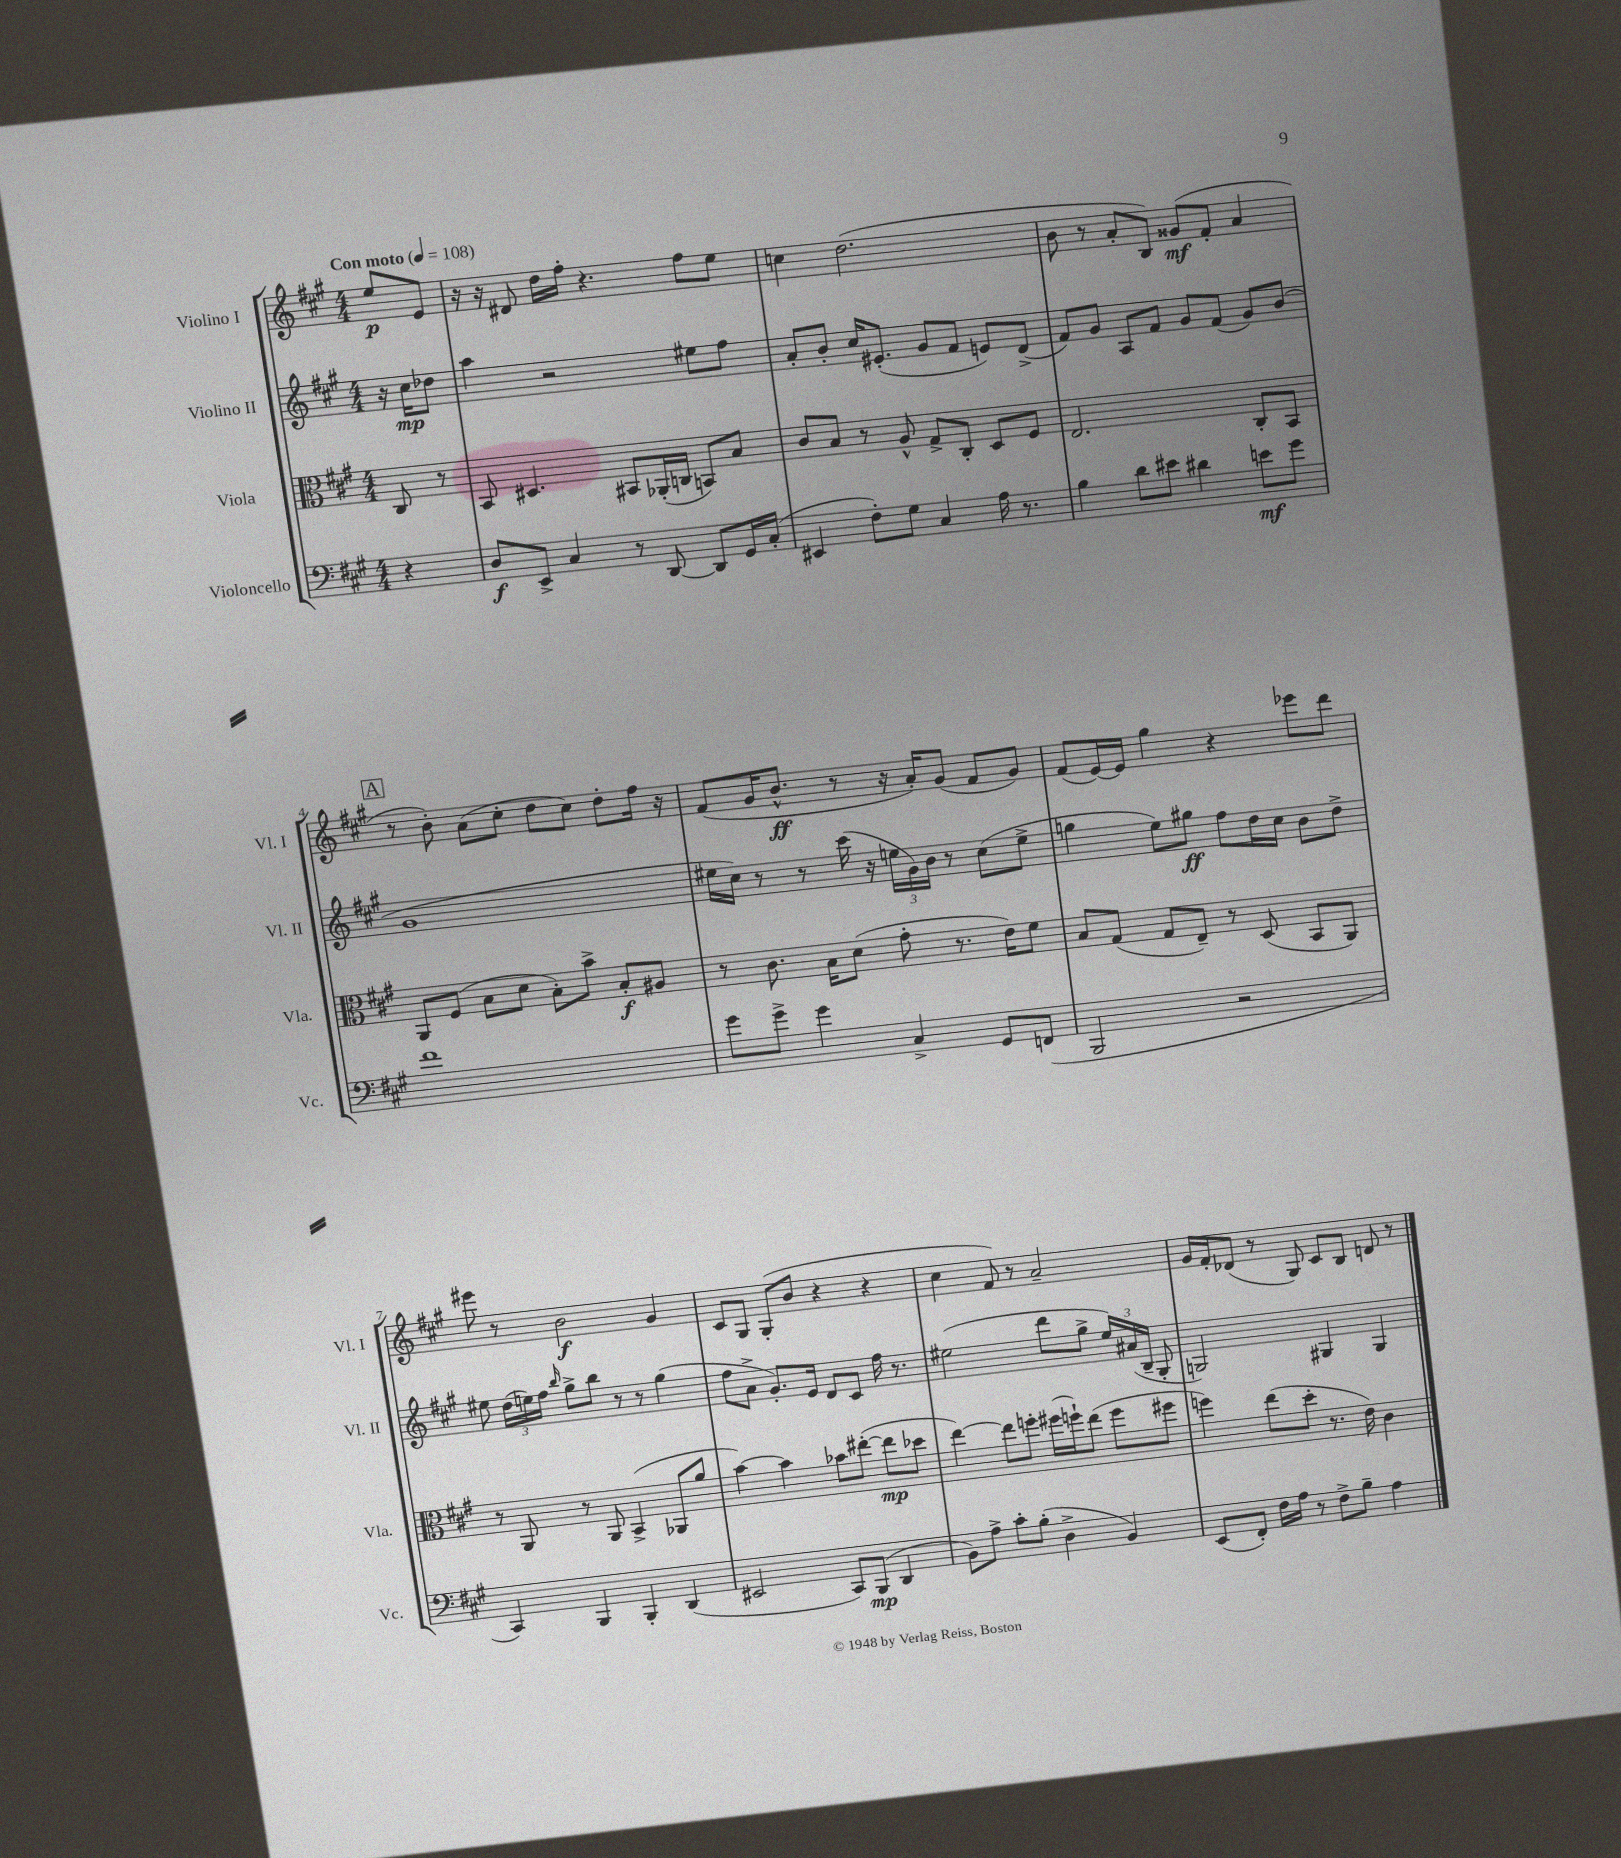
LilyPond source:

<<
\new StaffGroup <<
\new Staff = "s0" \with { instrumentName = "Violino I" shortInstrumentName = "Vl. I" } {
    \clef treble \key a \major \numericTimeSignature \time 4/4 \partial 4 \tempo "Con moto" 4 = 108
    \autoBeamOff e''8[\p e'8] |
    r16 r16 dis'8 d''16[ fis''16]-. r4. fis''8[ e''8] |
    c''4 d''2.( |
    b'8 r8 a'8[-. b8]) gisis'8[\mf( fis'8]-. a'4 |
    \mark \markup { \box "A" } r8 b'8-.) a'8[( cis''8]-. d''8[ cis''8]) d''8[-. fis''16] r16 |
    fis'8[( gis'16 b'8.]-^\ff r8 r16 a'16[-.) gis'8]( fis'8[ gis'8]) |
    fis'8[( e'16~) e'16] gis''4 r4 ees'''8[ d'''8] |
    eis'''8 r8 b'2\f gis'4 |
    cis'8[ gis8] gis8[-.( b'8] r4 r4 |
    cis''4 fis'8) r8 a'2-- |
    gis'16[ fis'16-. des'8]( r8 gis8) cis'8[ b8] d'8 r8 \bar "|." |
}
\new Staff = "s1" \with { instrumentName = "Violino II" shortInstrumentName = "Vl. II" } {
    \clef treble \key a \major \numericTimeSignature \time 4/4 \partial 4
    \autoBeamOff r16 cis''16[\mp des''8] |
    a''4 r2 eis''8[ fis''8] |
    a'8[-. b'8]-. cis''16[ eis'8.]-.( gis'8[ fis'8] e'8[) d'8]->( |
    fis'8[) gis'8] a8[ fis'8] gis'8[ fis'8]( gis'8[) b'8]( |
    \mark \markup { \box "A" } gis'1 |
    eis''16[ cis''16]) r8 r8 cis'''16( r16 \tuplet 3/2 { e''16[ gis'16) b'16] } r8 cis''8[( e''8]-> |
    g''4 e''8[) gis''8]\ff fis''8[ d''16 cis''16] b'8[ d''8]-> |
    eis''8 \tuplet 3/2 { d''16[( e''16) fis''16] } \grace { b''16 } gis''8[-> b''8] r8 r8 gis''4( |
    fis''8[ a'8]-> gis'8.[-.) e'16] d'8[ cis'8] fis''16 r8. |
    eis''2( d'''8[ gis''8]-> \tuplet 3/2 { eis''16[) ais'16( b16]-- } gis8-. |
    g2) gis4 gis4 \bar "|." |
}
\new Staff = "s2" \with { instrumentName = "Viola" shortInstrumentName = "Vla." } {
    \clef alto \key a \major \numericTimeSignature \time 4/4 \partial 4
    \autoBeamOff cis8 r8 |
    b,8 dis4. bis,8[ aes,16-.( c16] b,8[) b8] |
    cis'8[ b8] r8 a8-^ gis8[-> cis8]-. d8[ fis8] |
    e2. cis8[-. b,8] |
    \mark \markup { \box "A" } a,8[ fis8]( b8[ d'8] b8[-.) b'8]-> b8[-.\f ais8] |
    r8 cis'8. b16[ d'8]( gis'8-. r8. e'16[) fis'8] |
    b8[ gis8]( gis8[ e8]--) r8 d8( b,8[ a,8]) |
    r8 a,8 r8 a,8 b,4->( aes,8[ a'8] |
    b'4~) b'4 bes'8[ eis''8]~-.( eis''8[\mp des''8] |
    e''4~) e''8[ f''8]-. fis''16[( f''16-!) e''8]( f''8[ fis''8] |
    f''4) e''8[( d''8]-. r8. e'16) cis'4 \bar "|." |
}
\new Staff = "s3" \with { instrumentName = "Violoncello" shortInstrumentName = "Vc." } {
    \clef bass \key a \major \numericTimeSignature \time 4/4 \partial 4
    \autoBeamOff r4 |
    d8[\f e,8]-> cis4 r8 d,8~ d,8[ gis,16 cis16]-.( |
    eis,4 fis8[-.) gis8] cis4 a16 r8. |
    b4 d'8[ eis'8] dis'4 e'8[\mf gis'8] |
    \mark \markup { \box "A" } fis'1 |
    gis'8[ gis'8]-> gis'4 cis4-> gis,8[ f,8]( |
    b,,2 r2 |
    cis,4) b,,4 b,,4-. d,4( |
    eis,2 cis,8[) b,,8]\mp( d,4 |
    b,8[) a8]-> cis'8[-. b8]-.( d4-> b,4) |
    e,8[( fis,8]-.) fis16[ a16] r8 fis8[-> b8]-- a4 \bar "|." |
}
>>
>>
